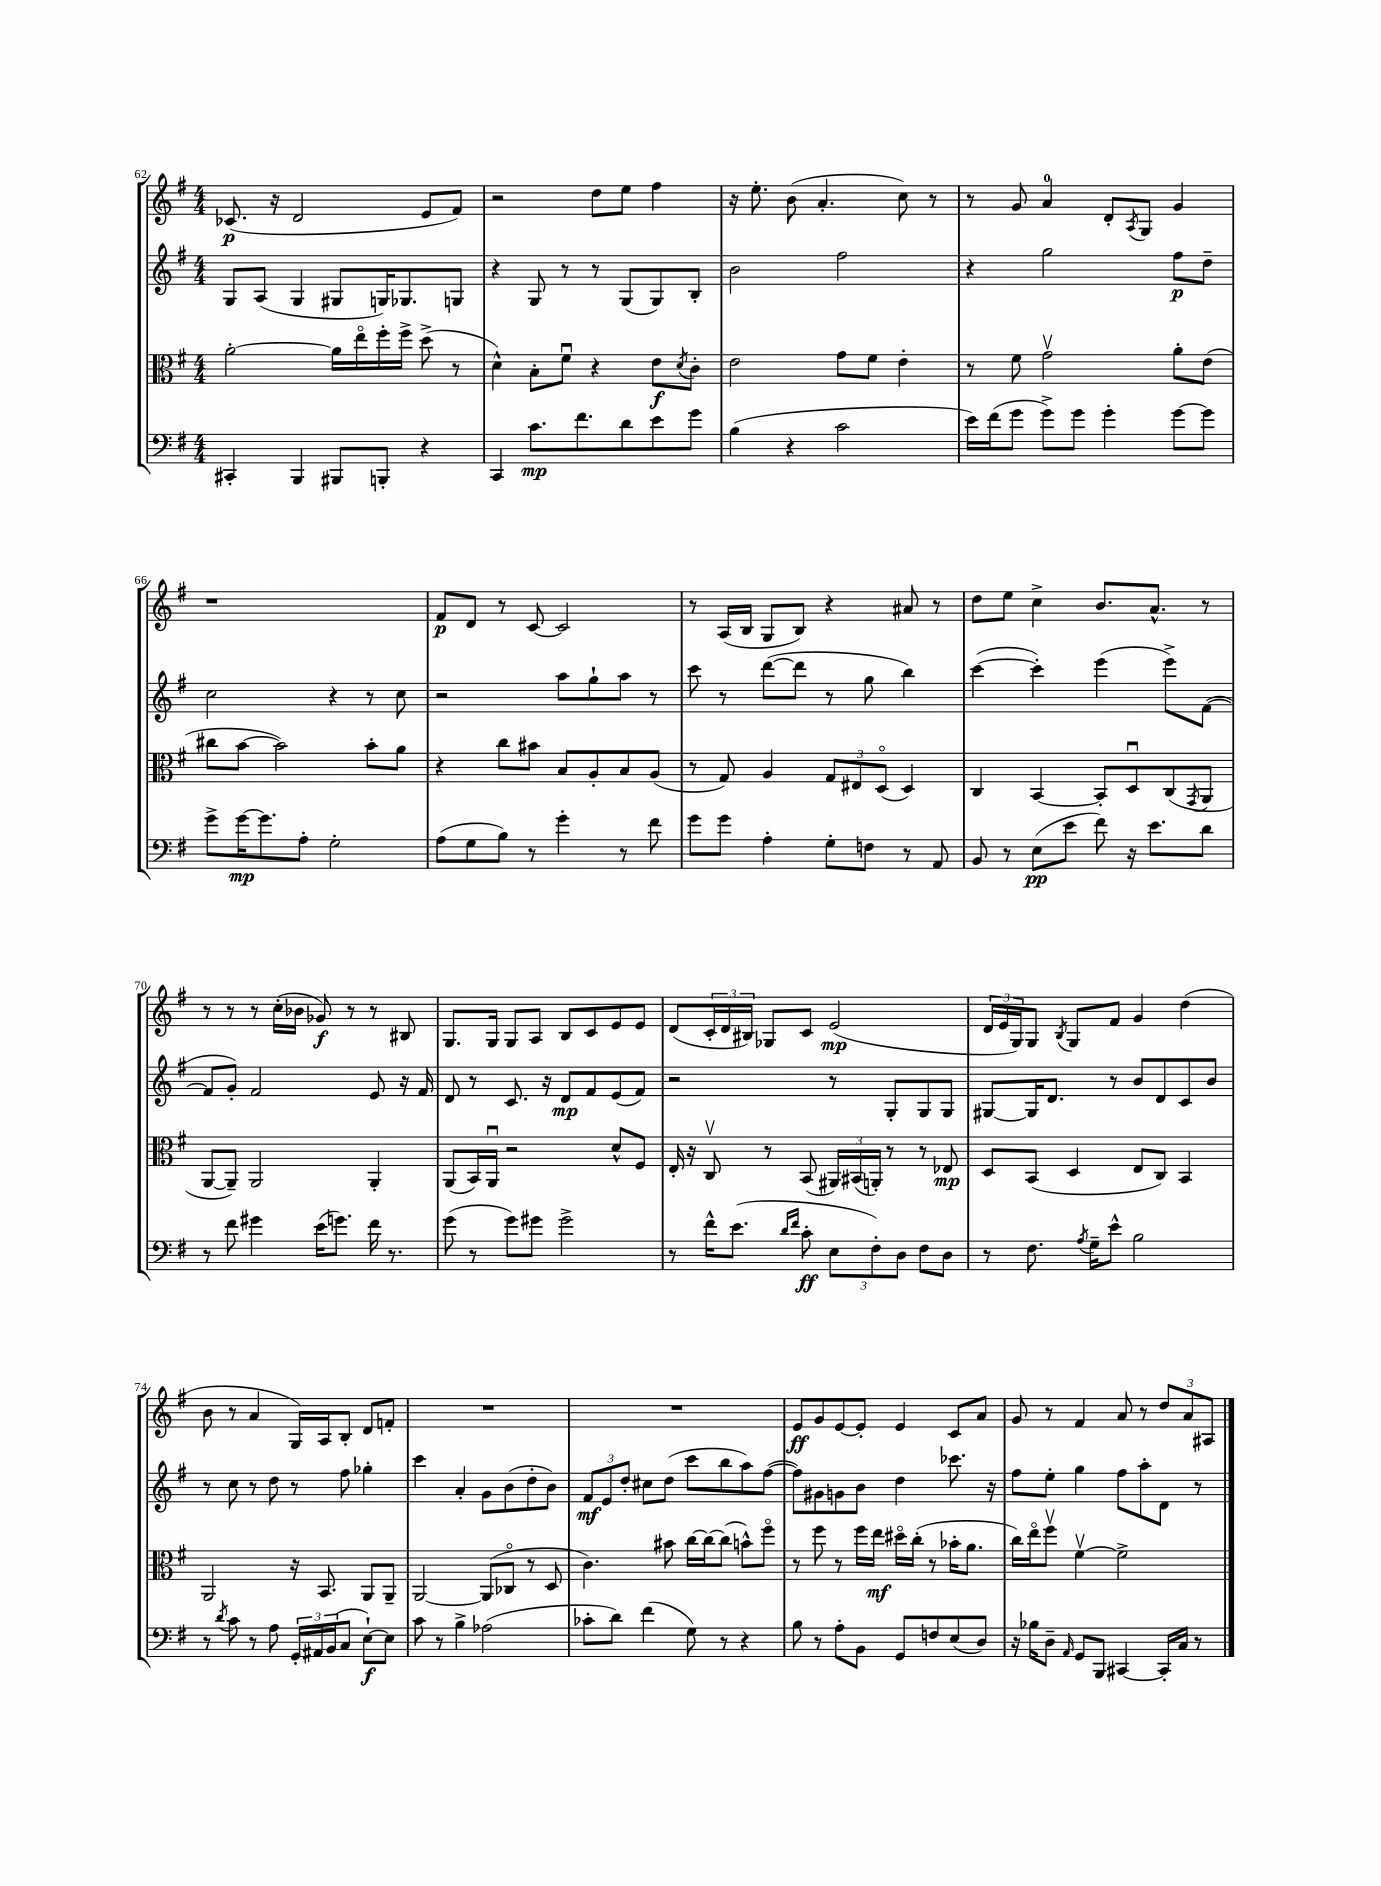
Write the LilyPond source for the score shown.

<<
\new StaffGroup <<
\new Staff = "s0" {
    \clef treble \key g \major \numericTimeSignature \time 4/4
    ces'8.\p( r16 d'2 e'8 fis'8) |
    r2 d''8 e''8 fis''4 |
    r16 e''8.-. b'8( a'4.-. c''8) r8 |
    r8 g'8 a'4-0 d'8-. \acciaccatura { a8 } g8 g'4 |
    r1 |
    fis'8\p d'8 r8 c'8~ c'2 |
    r8 a16( b16 g8 b8) r4 ais'8 r8 |
    d''8 e''8 c''4-> b'8. a'8.-^ r8 |
    r8 r8 r8 c''16-.( bes'16 ges'8\f) r8 r8 bis8 |
    g8. g16 g8 a8 b8 c'8 e'8 e'8 |
    d'8( \tuplet 3/2 { c'16-. d'16 bis16) } ges8 c'8 e'2\mp( |
    \tuplet 3/2 { d'16 e'16 g16) } g8 \acciaccatura { b8 } g8 fis'8 g'4 d''4( |
    b'8 r8 a'4 g16) a16 b8-. d'8 f'8-. |
    R1 |
    R1 |
    e'8\ff g'8 e'8~ e'8-. e'4 c'8 a'8 |
    g'8 r8 fis'4 a'8 r8 \tuplet 3/2 { d''8 a'8 ais8 } \bar "|." |
}
\new Staff = "s1" {
    \clef treble \key g \major \numericTimeSignature \time 4/4
    g8 a8( g4 gis8 g16) ges8. g8 |
    r4 g8 r8 r8 g8( g8) b8-. |
    b'2 fis''2 |
    r4 g''2 fis''8\p d''8-- |
    c''2 r4 r8 c''8 |
    r2 a''8 g''8-! a''8 r8 |
    c'''8 r8 d'''8~( d'''8 r8 g''8 b''4) |
    c'''4~( c'''4-.) e'''4( e'''8->) fis'8~( |
    fis'8 g'8-.) fis'2 e'8 r16 fis'16 |
    d'8 r8 c'8. r16 d'8\mp fis'8 e'8( fis'8) |
    r2 r8 g8-. g8 g8 |
    gis8~ gis16 d'8. r8 b'8 d'8 c'8 b'8 |
    r8 c''8 r8 d''8 r8 fis''8 ges''4-. |
    c'''4 a'4-. g'8 b'8( d''8-. b'8) |
    \tuplet 3/2 { fis'8\mf e'8 d''8-. } cis''8 d''8( c'''8 b''8 a''8) fis''8~( |
    fis''8) gis'8 g'8 b'8 d''4 ces'''8. r16 |
    fis''8 e''8-. g''4 fis''8 a''8-. d'8 r8 \bar "|." |
}
\new Staff = "s2" {
    \clef alto \key g \major \numericTimeSignature \time 4/4
    a'2~-. a'16 e''16\flageolet fis''16-. fis''16-> d''8->( r8 |
    d'4-^) b8-. fis'8\downbow r4 e'8\f \acciaccatura { d'8 } c'8-. |
    e'2 g'8 fis'8 e'4-. |
    r8 fis'8 g'2\upbow a'8-. e'8( |
    cis''8 b'8~ b'2) b'8-. a'8 |
    r4 c''8 bis'8 b8 a8-. b8 a8( |
    r8 g8) a4 \tuplet 3/2 { g8 eis8 d8\flageolet( } d4) |
    c4 b,4~ b,8-. d8\downbow c8( \acciaccatura { g,8 } a,8 |
    a,8~ a,8--) a,2 a,4-. |
    a,8( b,16) a,16\downbow r2 d'8-^ fis8 |
    e16-. r16 c8\upbow r8 b,8( \tuplet 3/2 { ais,16) bis,16( a,16-.) } r8 r8 ees8\mp |
    d8 b,8( d4 e8 c8) b,4 |
    a,2 r16 b,8. a,8 a,8-- |
    a,2~ a,8( ces8\flageolet r8 d8 |
    c'4.) bis'8 c''16~ c''16~ c''8( b'8-^) fis''8\flageolet |
    r8 fis''8 r8 fis''16 e''16\mf dis''16\flageolet c''16-.( r8 bes'16-. a'8. |
    c''16) e''16\flageolet fis''8\upbow fis'4~\upbow fis'2-> \bar "|." |
}
\new Staff = "s3" {
    \clef bass \key g \major \numericTimeSignature \time 4/4
    cis,4-. b,,4 bis,,8 b,,8-. r4 |
    c,4 c'8.\mp fis'8. d'8 e'8 g'8 |
    b4( r4 c'2 |
    e'16) fis'16( g'8 g'8->) g'8 g'4-. g'8~ g'8 |
    g'8-> g'16~\mp g'8. a8-. g2-. |
    a8( g8 b8) r8 g'4-. r8 fis'8 |
    g'8 g'8 a4-. g8-. f8 r8 a,8 |
    b,8 r8 e8\pp( e'8 fis'8) r16 e'8. d'8 |
    r8 fis'8 gis'4 e'16( g'8.) fis'16 r8. |
    g'8( r8 g'8) gis'8 gis'2-> |
    r8 fis'16-^ e'8.( \grace { d'16 fis'16 } c'8-.\ff \tuplet 3/2 { e8 fis8-.) d8 } fis8 d8 |
    r8 fis8. \acciaccatura { a8 } g16-- e'8-^ b2 |
    r8 \acciaccatura { d'8 } c'8 r8 a8 \tuplet 3/2 { g,16-. ais,16 b,16( } c8 e8~-!\f) e8 |
    c'8 r8 b4-> aes2( |
    ces'8-. d'8) fis'4( g8) r8 r4 |
    b8 r8 a8-. b,8 g,8 f8 e8( d8) |
    r16 bes16 d8-- \grace { a,16 } g,8 b,,8 cis,4~ cis,16-. c16 r8 \bar "|." |
}
>>
>>
\layout { \context { \Score currentBarNumber = #62 } }
